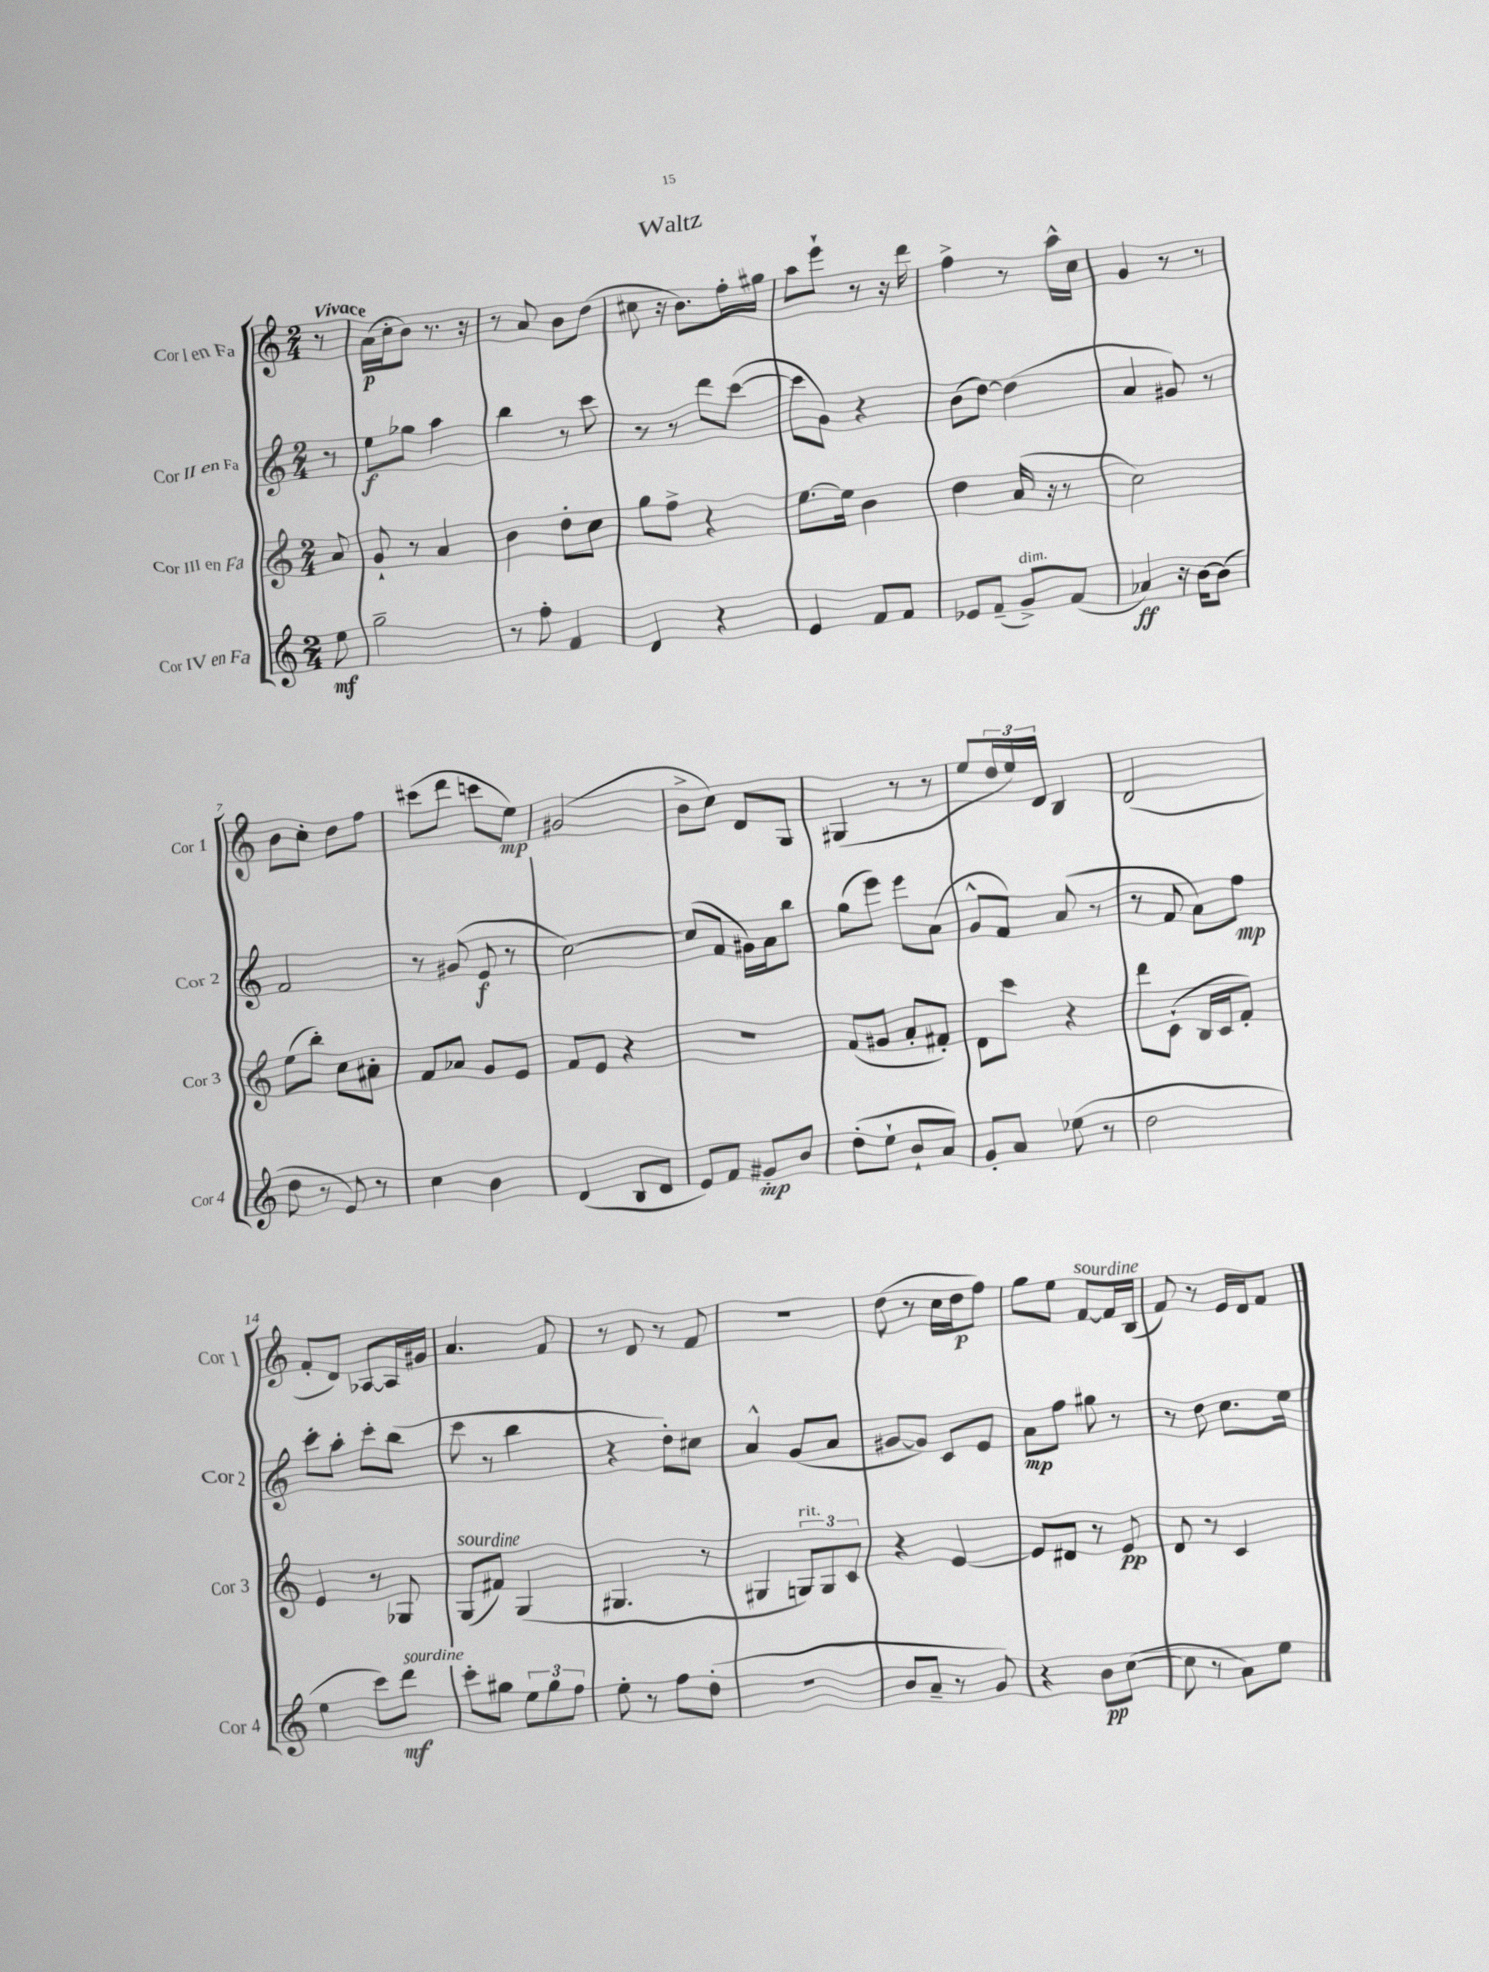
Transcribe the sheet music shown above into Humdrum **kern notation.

**kern	**dynam	**kern	**dynam	**kern	**dynam	**kern	**dynam
*part4	*part4	*part3	*part3	*part2	*part2	*part1	*part1
*staff4	*staff4	*staff3	*staff3	*staff2	*staff2	*staff1	*staff1
*I"Cor IV en Fa	*	*I"Cor III en Fa	*	*I"Cor II en Fa	*	*I"Cor I en Fa	*
*I'Cor 4	*	*I'Cor 3	*	*I'Cor 2	*	*I'Cor 1	*
*clefG2	*	*clefG2	*	*clefG2	*	*clefG2	*
*k[]	*	*k[]	*	*k[]	*	*k[]	*
*M2/4	*	*M2/4	*	*M2/4	*	*M2/4	*
=	=	=	=	=	=	=	=
!	!	!	!	!	!	!LO:TX:a:B:t=Vivace	!
8ee\	mf	8a/	.	8r	.	8r	.
=1	=1	=1	=1	=1	=1	=1	=1
2gg~\	.	8g`/	.	8ee\L	f	(16a\LL	p
.	.	.	.	.	.	16cc'\J	.
.	.	8r	.	8gg-X\J	.	8b\J)	.
.	.	4a/	.	4aa\	.	8.r	.
.	.	.	.	.	.	16r	.
=2	=2	=2	=2	=2	=2	=2	=2
8r	.	4b\	.	4bb\	.	8r	.
8ff'\	.	.	.	.	.	8a/	.
4f/	.	8dd'\L	.	8r	.	8b\L	.
.	.	8cc\J	.	8ccc\	.	(8dd\J	.
=3	=3	=3	=3	=3	=3	=3	=3
4d/	.	8gg\L	.	8r	.	8cc#X\	.
.	.	8ff^\J	.	8r	.	16r	.
.	.	.	.	.	.	8.b\L)	.
4r	.	4r	.	8ddd\L	.	.	.
.	.	.	.	([8ccc\J	.	16ff'\L	.
.	.	.	.	.	.	16gg#X\JJ	.
=4	=4	=4	=4	=4	=4	=4	=4
4e/	.	[8.ee\L	.	8ccc\L]	.	8aa\L	.
.	.	.	.	8g\J)	.	8eee`\J	.
.	.	16ee\Jk]	.	.	.	.	.
8f/L	.	4b\	.	4r	.	8r	.
8f/J	.	.	.	.	.	16r	.
.	.	.	.	.	.	16ddd\	.
=5	=5	=5	=5	=5	=5	=5	=5
8e-X/L	.	4dd\	.	(8b\L	.	4ff^\	.
(8f~/J	.	.	.	[8dd\J)	.	.	.
!LO:TX:a:i:t=dim.	!	!	!	!	!	!	!
8g^/L)	.	(16a/	.	(4dd\]	.	8r	.
.	.	16r	.	.	.	.	.
(8f/J	.	8r	.	.	.	16aa^^\LL	.
.	.	.	.	.	.	16cc\JJ	.
=6	=6	=6	=6	=6	=6	=6	=6
4a-X/)	ff	2cc\)	.	4a/	.	4g/	.
16r	.	.	.	8g#X/)	.	8r	.
[16b\KL	.	.	.	.	.	.	.
(8b\J]	.	.	.	8r	.	8r	.
!!LO:LB:g=z
=7	=7	=7	=7	=7	=7	=7	=7
8dd\	.	(8ee\L	.	2f/	.	8b\L	.
8r	.	8bb'\J)	.	.	.	8cc'\J	.
8e/)	.	8cc\L	.	.	.	8dd\L	.
8r	.	8a#X'\J	.	.	.	8ff\J	.
=8	=8	=8	=8	=8	=8	=8	=8
4cc\	.	8f/L	.	8r	.	(8ccc#X\L	.
.	.	8a-X/J	.	(8g#X/	.	8ddd\J	.
4b\	.	8g/L	.	8e/	f	8cccn\L	.
.	.	8e/J	.	8r	.	8ee\J)	mp
=9	=9	=9	=9	=9	=9	=9	=9
(4d/	.	8f/L	.	[2cc\)	.	(2g#X/	.
.	.	8e/J	.	.	.	.	.
8B/L	.	4r	.	.	.	.	.
8d/J	.	.	.	.	.	.	.
=10	=10	=10	=10	=10	=10	=10	=10
8e/L)	.	2r	.	(8cc/L]	.	8b^\L	.
8f/J	.	.	.	8f/J	.	8cc\J)	.
8g#X'/L	mp	.	.	16g#X\LL)	.	8d/L	.
.	.	.	.	16a\J	.	.	.
8b/J	.	.	.	8bb\J	.	8G/J	.
=11	=11	=11	=11	=11	=11	=11	=11
(8dd'\L	.	(8f/L	.	(8gg\L	.	(4G#X/	.
8ee`\J	.	8g#X/J	.	8eee\J)	.	.	.
8b`/L	.	8a'/L	.	8eee\L	.	8r	.
8a/J)	.	8f#X'/J)	.	(8a\J	.	8r	.
=12	=12	=12	=12	=12	=12	=12	=12
8g'/L	.	8d\L	.	8g^^/L	.	8ee/L	.
8a/J	.	8ccc\J	.	8f/J)	.	24dd/L	.
.	.	.	.	.	.	24ee/)	.
.	.	.	.	.	.	24d/JJ	.
(8ee-X\	.	4r	.	(8a/	.	4B/	.
8r	.	.	.	8r	.	.	.
=13	=13	=13	=13	=13	=13	=13	=13
2dd\	.	8ddd\L	.	8r	.	(2d/	.
.	.	(8c`\J	.	8f/	.	.	.
.	.	16B/LL	.	8a\L)	.	.	.
.	.	16c/J	.	.	.	.	.
.	.	8f'/J)	.	8ff\J	mp	.	.
!!LO:LB:g=z
=14	=14	=14	=14	=14	=14	=14	=14
4ee\	.	4e/	.	8ccc'\L	.	8f'/L	.
.	.	.	.	8aa'\J	.	8d/J)	.
8ccc\L)	.	8r	.	8ccc'\L	.	[8A-X/L	.
!LO:TX:a:i:t=sourdine	!	!	!	!	!	!	!
8ddd\J	mf	8G-X/	.	(8bb\J	.	16A-/L]	.
.	.	.	.	.	.	16g#X/JJ	.
=15	=15	=15	=15	=15	=15	=15	=15
!	!	!LO:TX:a:i:t=sourdine	!	!	!	!	!
8ccc'\L	.	(8G/L	.	8ccc\	.	4.a/	.
8gg#X\J	.	8f#X/J)	.	8r	.	.	.
12ee\L	.	(4G/	.	4bb\	.	.	.
12gg#\	.	.	.	.	.	.	.
.	.	.	.	.	.	8f/	.
12ff\J	.	.	.	.	.	.	.
=16	=16	=16	=16	=16	=16	=16	=16
8ee'\	.	4.G#X/	.	4r	.	8r	.
8r	.	.	.	.	.	8d/	.
8ff\L	.	.	.	8dd'\L)	.	8r	.
(8dd'\J	.	8r	.	8cc#X\J	.	8f/	.
=17	=17	=17	=17	=17	=17	=17	=17
2r	.	4G#X/	.	4a^^/	.	2r	.
!	!	!LO:TX:a:i:t=rit.	!	!	!	!	!
.	.	12Gn/L)	.	(8g/L	.	.	.
.	.	12G/	.	.	.	.	.
.	.	.	.	8a/J	.	.	.
.	.	12c/J	.	.	.	.	.
=18	=18	=18	=18	=18	=18	=18	=18
8b/L	.	4r	.	[8g#X/L	.	(8dd\	.
8a~/J	.	.	.	8g#/J])	.	8r	.
8r	.	[4e/	.	8c/L	.	16cc\LL	.
.	.	.	.	.	.	16dd\J	p
8g/)	.	.	.	8e/J	.	8ff\J)	.
=19	=19	=19	=19	=19	=19	=19	=19
4r	.	8e/L]	.	8a\L	mp	8gg\L	.
.	.	8d#X/J	.	8ff\J	.	8ee\J	.
!	!	!	!	!	!	!LO:TX:a:i:t=sourdine	!
8b\L	pp	8r	.	8gg#X\	.	[8f/L	.
([8cc\J	.	8e/	pp	8r	.	16f/L]	.
.	.	.	.	.	.	(16B/JJ	.
=20	=20	=20	=20	=20	=20	=20	=20
8cc\]	.	8d/	.	8r	.	8f/)	.
8r	.	8r	.	8dd\	.	8r	.
8a\L)	.	4c/	.	8.cc\L	.	16e/LL	.
.	.	.	.	.	.	16d/J	.
8ee\J	.	.	.	.	.	8f/J	.
.	.	.	.	16ee\Jk	.	.	.
==	==	==	==	==	==	==	==
*-	*-	*-	*-	*-	*-	*-	*-
